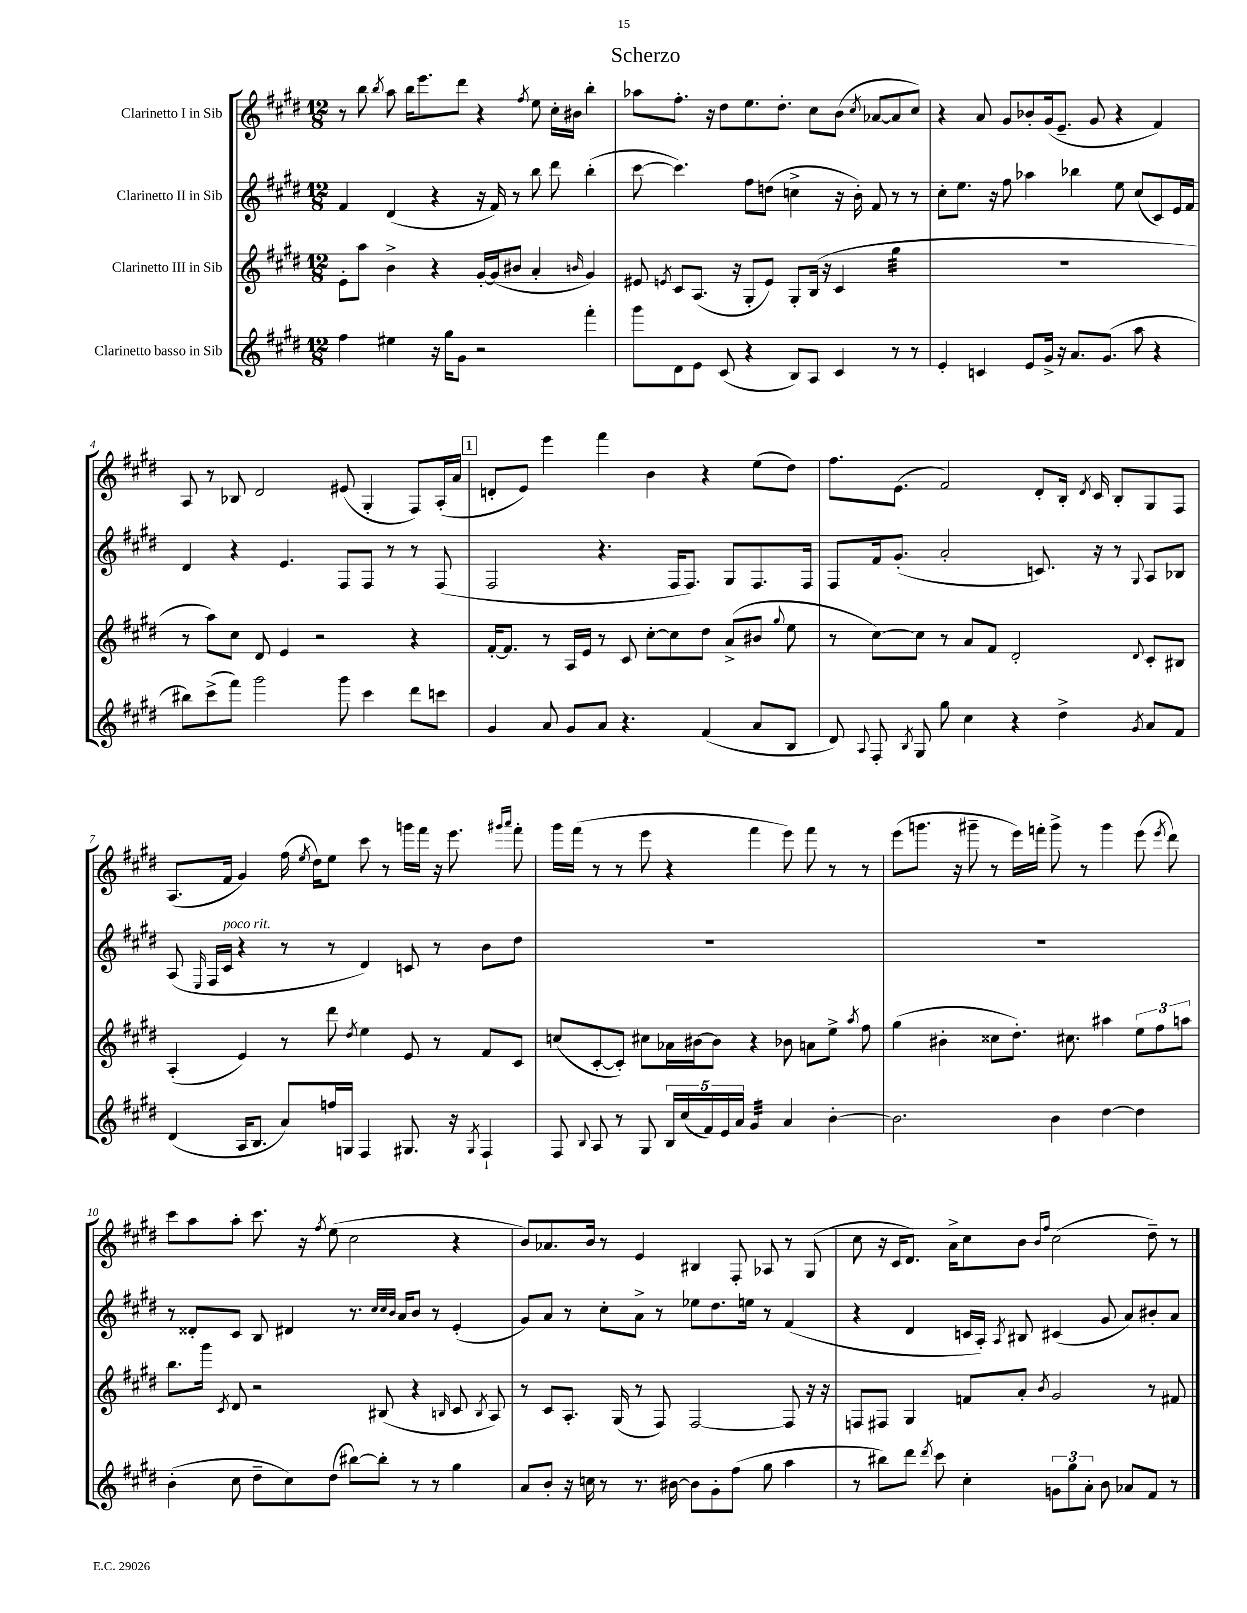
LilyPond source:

\header { title = "Scherzo" }
<<
\new StaffGroup <<
\new Staff = "s0" \with { instrumentName = "Clarinetto I in Sib" } {
    \clef treble \key e \major \numericTimeSignature \time 12/8
    \autoBeamOff r8 b''8 \acciaccatura { b''8 } a''8 b''16[ e'''8. dis'''8] r4 \acciaccatura { fis''8 } e''8 cis''16[-. bis'16] b''4-. |
    aes''8[ fis''8.]-. r16 dis''8[ e''8. dis''8.]-. cis''8[ b'8]( \acciaccatura { cis''8 } aes'8[~ aes'8 cis''8]) |
    r4 a'8 gis'8[ bes'8-. gis'16( e'8.]-- gis'8 r4 fis'4) |
    a8 r8 bes8 dis'2 eis'8( gis4-. fis8[) a16-.( a'16] |
    \mark \markup { \box "1" } d'8[-. e'8]) e'''4 fis'''4 b'4 r4 e''8[( dis''8]) |
    fis''8.[ e'8.]( fis'2) dis'8[-. b16]-. \acciaccatura { dis'8 } cis'16 b8[-. gis8 fis8] |
    a8.[( fis'16] gis'4) fis''16( \acciaccatura { e''8 } dis''16[) e''8] cis'''8 r8 g'''16[ fis'''16] r16 e'''8. \grace { gis'''16[ a'''16] } fis'''8-. |
    gis'''16[ fis'''16]( r8 r8 e'''8 r4 fis'''4 e'''8) fis'''8 r8 r8 |
    e'''8[( g'''8.] r16 gis'''8-- r8 e'''16[) f'''16]-. gis'''8-> r8 gis'''4 e'''8( \acciaccatura { e'''8 } dis'''8) |
    cis'''8[ a''8 a''8]-. cis'''8. r16 \acciaccatura { fis''8 } e''8( cis''2 r4 |
    b'8[) aes'8. b'16] r8 e'4 bis4 fis8-. aes8 r8 gis8( |
    cis''8 r16 cis'16[ dis'8.]) a'16[-> cis''8 b'8] \grace { b'16[ fis''16] } cis''2( dis''8--) r8 \bar "|." |
}
\new Staff = "s1" \with { instrumentName = "Clarinetto II in Sib" } {
    \clef treble \key e \major \numericTimeSignature \time 12/8
    \autoBeamOff fis'4 dis'4( r4 r16 fis'16) r8 b''8 dis'''8 b''4-.( |
    cis'''8~ cis'''4.) fis''8[ d''8]( c''4-> r16 b'16-.) fis'8 r8 r8 |
    cis''8[-. e''8.] r16 fis''8 aes''4 bes''4 e''8 cis''8[( cis'8) e'16 fis'16] |
    dis'4 r4 e'4. fis8[ fis8] r8 r8 fis8( |
    \mark \markup { \box "1" } fis2 r4. fis16[ fis8.]) gis8[ fis8. fis16] |
    fis8[ fis'16 gis'8.]-.( a'2-. c'8.) r16 r8 \appoggiatura { gis8 } a8[ bes8] |
    a8( \grace { e16 } fis16[ cis'16]^\markup { \italic "poco rit." } r4 r8 r8 dis'4) c'8 r8 b'8[ dis''8] |
    R1. |
    R1. |
    r8 disis'8[-. cis'8] b8 dis'4 r8. \grace { cis''32[ cis''32 b'32] } a'16[ b'8] r8 e'4-.( |
    gis'8[) a'8] r8 cis''8[-. a'8]-> r8 ees''8[ dis''8. e''16] r8 fis'4( |
    r4 dis'4 c'16[ a16]-.) \acciaccatura { a8 } bis8 cis'4( gis'8 a'8[) bis'8-. a'8] \bar "|." |
}
\new Staff = "s2" \with { instrumentName = "Clarinetto III in Sib" } {
    \clef treble \key e \major \numericTimeSignature \time 12/8
    \autoBeamOff e'8[-. a''8] b'4-> r4 gis'16[~-. gis'16( bis'8] a'4-. \grace { b'16 } gis'4) |
    eis'8 \acciaccatura { e'8 } cis'8[ a8.]( r16 gis8[-. e'8]) gis8[-. b16]( r16 cis'4 gis''4:32 |
    R1. |
    r8 a''8[) cis''8] dis'8 e'4 r2 r4 |
    \mark \markup { \box "1" } fis'16[~-. fis'8.] r8 a16[ e'16] r8 cis'8 cis''8[~-. cis''8 dis''8] a'8[->( bis'8] \appoggiatura { gis''8 } e''8 |
    r8 cis''8[~) cis''8] r8 a'8[ fis'8] dis'2-. \appoggiatura { dis'8 } cis'8[-. bis8] |
    a4-.( e'4) r8 dis'''8 \acciaccatura { dis''8 } e''4 e'8 r8 fis'8[ cis'8] |
    c''8[( cis'8~-. cis'8]-.) cis''8[ aes'16 bis'16~ bis'8] r4 bes'8 a'8[ e''8]-> \acciaccatura { a''8 } fis''8 |
    gis''4( bis'4-. cisis''8[ dis''8.]-.) cis''8. ais''4 \tuplet 3/2 { e''8[ fis''8 a''8] } |
    b''8.[ gis'''16] \acciaccatura { cis'8 } dis'8 r2 bis8( r4 \grace { b16 } cis'8 \acciaccatura { b8 } a8) |
    r8 cis'8[ a8.]-. gis16( r8 fis8) fis2~ fis8 r16 r16 |
    f8[ fis8] gis4 f'8[ a'8]-. \acciaccatura { b'8 } gis'2 r8 fis'8 \bar "|." |
}
\new Staff = "s3" \with { instrumentName = "Clarinetto basso in Sib" } {
    \clef treble \key e \major \numericTimeSignature \time 12/8
    \autoBeamOff fis''4 eis''4 r16 gis''16[ gis'8] r2 fis'''4-. |
    gis'''8[ dis'8 e'8] cis'8( r4 b8[) a8] cis'4 r8 r8 |
    e'4-. c'4 e'8[ gis'16]-> r16 a'8.[ gis'8.]( a''8 r4 |
    bis''8[) cis'''8->( fis'''8]) gis'''2 gis'''8 cis'''4 dis'''8[ c'''8] |
    \mark \markup { \box "1" } gis'4 a'8 gis'8[ a'8] r4. fis'4( a'8[ b8] |
    dis'8) \appoggiatura { a8 } fis8-. \acciaccatura { b8 } gis8 gis''8 cis''4 r4 dis''4-> \acciaccatura { gis'8 } a'8[ fis'8] |
    dis'4( a16[ b8.] a'8[) f''16 g16] fis4 gis8. r16 \acciaccatura { gis8 } fis4-! |
    fis8 \appoggiatura { b8 } a8 r8 gis8 \tuplet 5/4 { b16[ cis''16( fis'16) e'16 a'16] } gis'4:32 a'4 b'4~-. |
    b'2. b'4 dis''4~ dis''4 |
    b'4-.( cis''8 dis''8[-- cis''8) dis''8]( bis''8[~) bis''8]-. r8 r8 gis''4 |
    a'8[ b'8]-. r16 c''16 r8 r8. bis'16~ bis'8[ gis'8-. fis''8]( gis''8 a''4 |
    r8 bis''8[) dis'''8] \acciaccatura { dis'''8 } cis'''8 cis''4-. \tuplet 3/2 { g'8[ gis''8 a'8]-. } b'8 aes'8[ fis'8] r8 \bar "|." |
}
>>
>>
